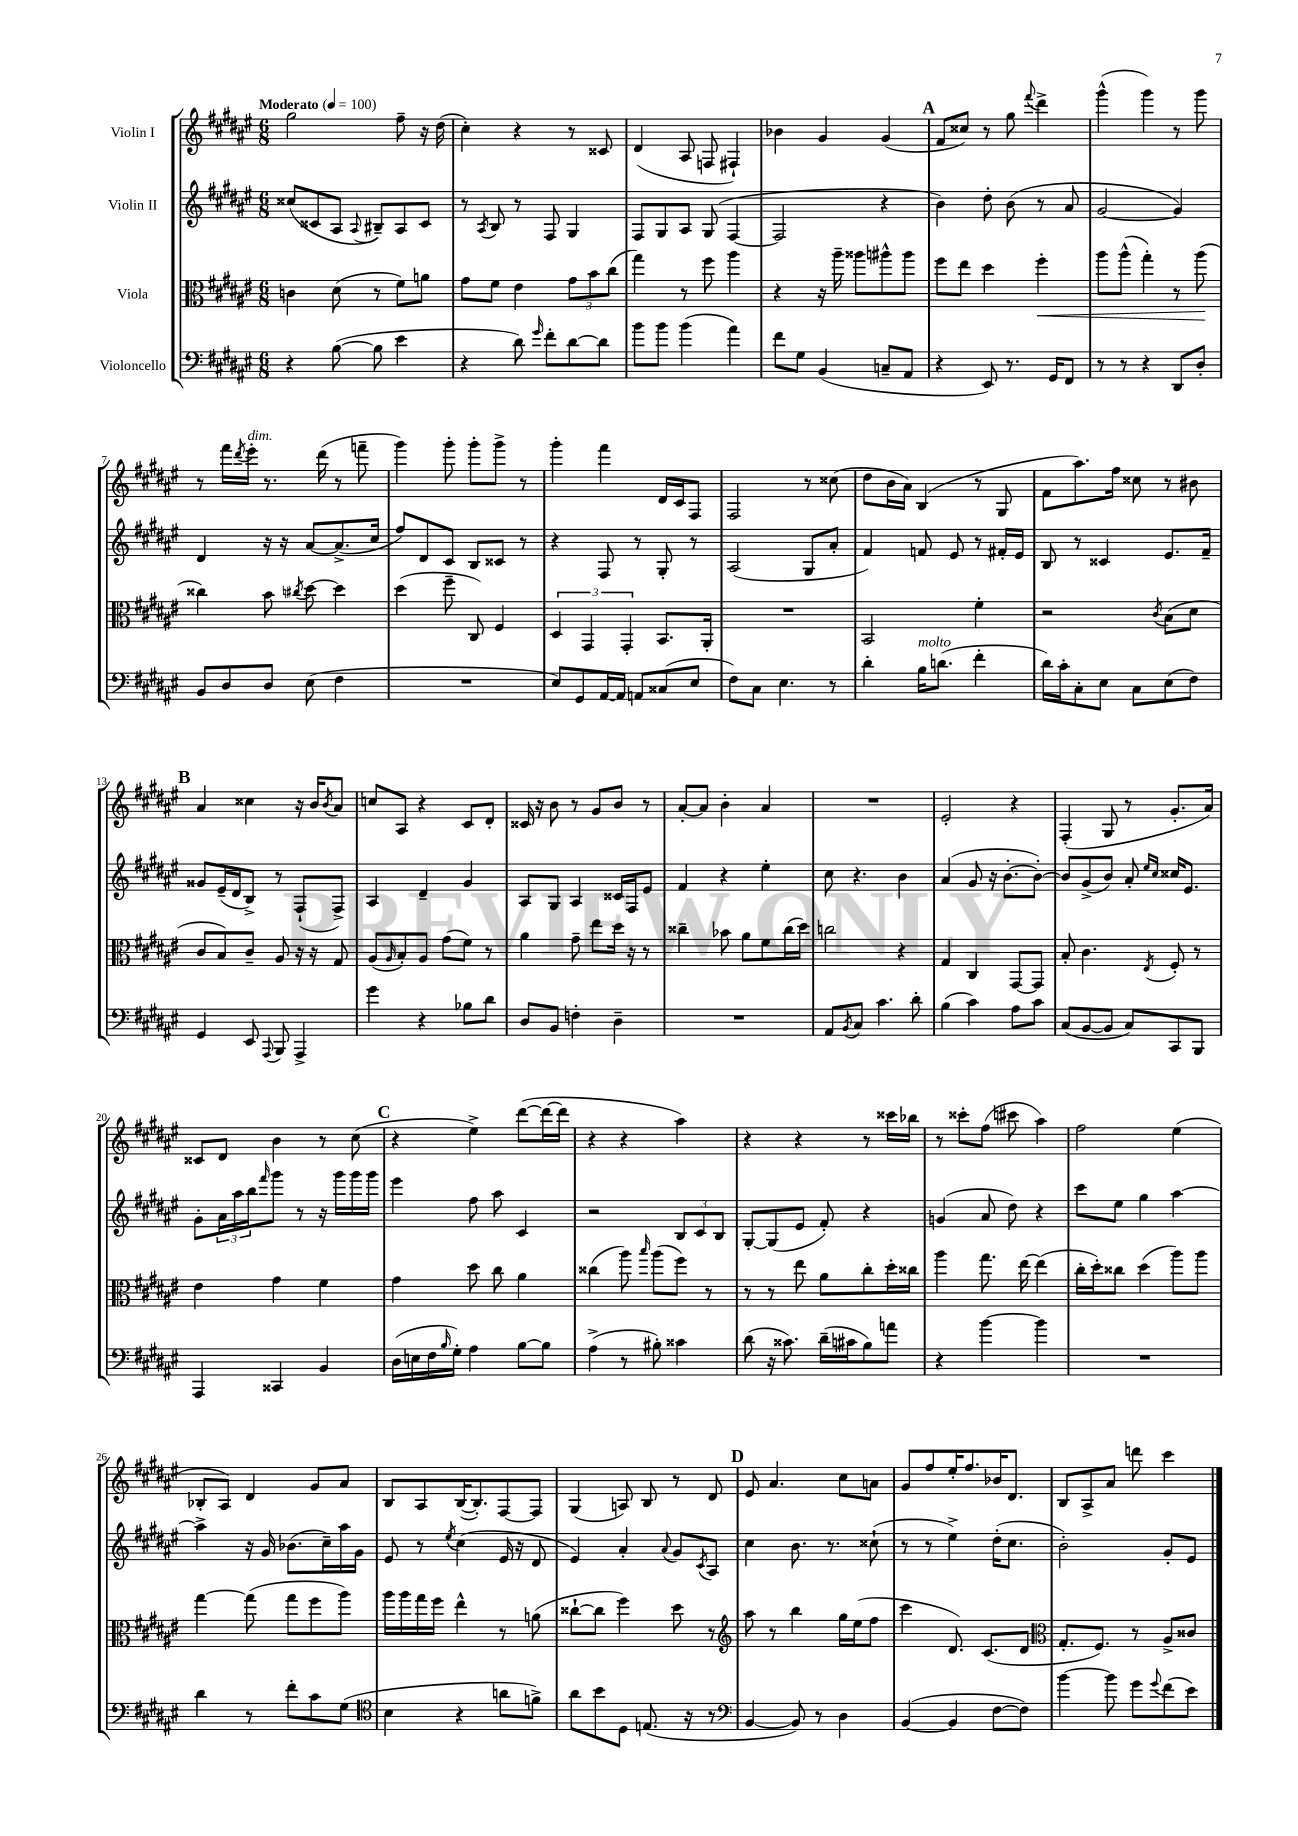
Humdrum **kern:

**kern	**kern	**kern	**kern
*staff4	*staff3	*staff2	*staff1
*clefF4	*clefC3	*clefG2	*clefG2
*k[f#c#g#d#a#e#]	*k[f#c#g#d#a#e#]	*k[f#c#g#d#a#e#]	*k[f#c#g#d#a#e#]
*M6/8	*M6/8	*M6/8	*M6/8
*MM100	*MM100	*MM100	*MM100
4r	4c\	(8cc##/L	2gg#\
.	.	8c##/	.
([8B\	(8d#\	8A#/J	.
.	.	8qqA#/	.
8B\]	8r	8B#~/L)	.
4e#\	8f#\L)	8A#/	8ff#~\
.	8a\J	8c##/J	16r
.	.	.	(16dd#\
=	=	=	=
4r	8g#\L	8r	4cc#'\)
.	.	8qA#/	.
.	8f#\J	8B/	.
8d#\)	4e#\	8r	4r
16qqg#/	.	.	.
8f#'\L	.	8F#/	.
[8d#\	12g#\L	4G#/	8r
.	12b\	.	.
8d#\]J	.	.	8c##/
.	(12cc#\J	.	.
=	=	=	=
8b\L	4gg#\)	8F#/L	(4d#/
8b\J	.	8G#/	.
(4b\	8r	8A#/J	8A#/
.	8ff#\	(8G#/	8F/
4a#\)	4aa#\	[4F#/	4F#`/)
=	=	=	=
8f#\L	4r	2F#/]	4b-\
8G#\J	.	.	.
(4BB/	16r	.	4g#/
.	16aa#~\	.	.
.	8aa##\L	.	.
8C~/L	8aa#^^\	4r	(4g#/
8AA#/J	8aa#\J	.	.
=	=	=	=
4r	8ff#\L	4b\)	8f#/L
.	8ee#\J	.	8cc##/J)
8EE#/)	4dd#\	8dd#'\	8r
8.r	.	(8b\	8gg#\
.	.	.	8qqfff#/
.	4ff#'\	8r	4ddd#^\
16GG#/LK	.	.	.
8FF#/J	.	8a#/	.
=	=	=	=
8r	8aa#\L	[2g#/	(4ggg#^^\
8r	(8aa#^^\J	.	.
4r	4gg#'\)	.	4ggg#\)
8DD#/L	8r	4g#/])	8r
8D#'/J	(8aa#\	.	8ggg#\
=	=	=	=
8BB/L	4cc##\)	4d#/	8r
8D#/	.	.	16fff#\LL
.	.	.	8qddd#/
.	.	.	16eee#'\JJ
8D#/J	8b\	16r	8.r
.	.	16r	.
.	8qcc#/	.	.
(8E#\	[8dd#\	[8a#/L	.
.	.	.	(16ddd#\
4F#\	4dd#\]	(8.a#^/]	8r
.	.	.	8fff~\
.	.	16cc#/Jk	.
=	=	=	=
2.r	(4dd#\	8ff#/L)	4ggg#\)
.	.	8d#/	.
.	8ff#~\	8c#/J	8ggg#'\
.	8C#/)	8B/L	8ggg#'\L
.	4F#/	8c##/J	8ggg#^\J
.	.	8r	8r
=	=	=	=
8E#/L)	6D#/	4r	4ggg#'\
8GG#/	.	.	.
.	6GG#/	.	.
[16AA#/L	.	8F#/	4fff#\
16AA#/]JJ	.	.	.
.	6GG#'/	.	.
8AA/L	.	8r	.
(8C##/	8.BB/L	8G#'/	16d#/LL
.	.	.	16c#/J
8E#/J	.	8r	8F#/J
.	16AA#'/Jk	.	.
=	=	=	=
8F#\L)	2.r	(2A#/	2F#/
8C#\J	.	.	.
4.E#\	.	.	.
.	.	8G#/L	8r
8r	.	8a#'/J	(8cc##\
=	=	=	=
4d#'\	2BB/	4f#/)	8dd#\L
.	.	.	16b\L
.	.	.	16a#\JJ)
16B\LK	.	8f/	(4B/
(8.d\J	.	.	.
.	.	8e#/	.
4f#'\	4f#'\	8r	8r
.	.	16f#'/LL	8G#/
.	.	16e#/JJ	.
=	=	=	=
16d#\LL)	2r	8B/	8f#\L
16c#'\J	.	.	.
8C#'\	.	8r	8.aa#\)
8E#\J	.	4c##/	.
.	.	.	16ff#\Jk
8C#\L	.	.	8cc##\
.	8qc#/	.	.
(8E#\	(8B\L	8.e#/L	8r
8F#\J)	8d#\J	.	8b#\
.	.	16f#~/Jk	.
=	=	=	=
4GG#/	8c#/L	8g##/L	4a#/
.	8B/)	(16e#~/L	.
.	.	16d#/J	.
8EE#/	8c#~/J	8B^/J)	4cc##\
8qqAAA#/	.	.	.
8BBB/	8A#/	8r	.
4AAA#^/	16r	(8F#`/L	16r
.	16r	.	16b/LK
.	.	.	8qb/
.	8G#/	8F#^/J)	8a#/J
=	=	=	=
4g#\	(8A#/L	4A#/	8cc/L
.	16qqA#/	.	.
.	8B'/)	.	8A#/J
4r	8A#/J	4d#~/	4r
.	(8g#\L	.	.
8B-\L	8f#\J)	4g#/	8c#/L
8d#\J	8r	.	8d#'/J
=	=	=	=
8D#/L	4a#\	8A#/L	16c##/
.	.	.	16r
8BB/J	.	8G#/J	8b\
4F'\	8g#~\	4A#/	8r
.	8ee#\L	.	8g#/L
4D#~\	16dd#\Jk	16c##/LL	8b/J
.	16r	16F#/J	.
.	8r	8e#/J	8r
=	=	=	=
2.r	4cc##~\	4f#/	[8a#'/L
.	.	.	8a#/]J
.	8b-\	4r	4b'\
.	8a#\L	.	.
.	8f#\	4ee#'\	4a#/
.	(16cc##\L	.	.
.	16dd#\JJ)	.	.
=	=	=	=
8AA#/L	2cc\	8cc#\	2.r
8qBB/	.	.	.
8C#/J	.	4.r	.
4.c#\	.	.	.
.	4r	4b\	.
8d#'\	.	.	.
=	=	=	=
(4B\	4G#/	(4a#/	2e#'/
4c#\)	4C#/	8g#/	.
.	.	16r	.
.	.	[8.b'\L	.
8A#\L	[8GG#/L	.	4r
8c#\J	8GG#/]J	8b'\_J)	.
=	=	=	=
(8C#/L	8B'/	8b/]L	(4F#'/
[8BB/	4.c#\	(8g#^/	.
8BB/]J	.	8b/J)	8G#/
8C#/L)	.	8a#'/	8r
.	.	16qqee#/LL	.
.	8qE#/	16qqcc#/JJ	.
8CC#/	8F#'/	16cc##/LK	8.g#'/L
.	.	8.e#/J	.
8BBB/J	8r	.	.
.	.	.	16a#/Jk)
=	=	=	=
4AAA#/	4e#\	8g#'\L	8c##/L
.	.	24a#\L	8d#/J
.	.	24aa#\	.
.	.	24bb\J	.
.	.	16qqfff#/	.
4CC##/	4g#\	8ggg#\J	4b\
.	.	8r	.
4BB/	4f#\	16r	8r
.	.	16ggg#\LL	.
.	.	16ggg#\	(8cc#\
.	.	16ggg#\JJ	.
=	=	=	=
(16D#\LL	4g#\	4eee#\	4r
16E\	.	.	.
16F#\	.	.	.
16qqB/	.	.	.
16G#'\JJ)	.	.	.
4A#\	8dd#\	8ff#\	4ee#^\)
.	8cc#\	8aa#\	.
[8B\L	4a#\	4c#/	([8ddd#\L
8B\]J	.	.	16ddd#\_L
.	.	.	16ddd#\]JJ
=	=	=	=
(4A#^\	(4cc##\	2r	4r
8r	8aa#\)	.	4r
.	16qqbb/	.	.
8B#'\)	(8aa#\L	.	.
4c##\	8ff#\J)	12B/L	4aa#\)
.	.	12c#/	.
.	8r	.	.
.	.	12B/J	.
=	=	=	=
(8d#\	8r	[8G#'/L	4r
16r	8r	(8G#/]	.
8.c##\)	.	.	.
.	8ee#\	8e#/J	4r
(16d#~\LL	8a#\L	8f#'/)	.
16c#\J	.	.	.
8B\)	8cc#'\	4r	8r
8a\J	16dd#'\L	.	16ccc##\LL
.	16cc##\JJ	.	16bb-\JJ
=	=	=	=
4r	4aa#\	(4g/	8r
.	.	.	8ccc##'\L
[4b\	8.gg#\	8a#/	(8ff#\J
.	.	8dd#\)	8ccc#\
.	[16ee#\	.	.
4b\]	(4ee#\]	4r	4aa#\)
=	=	=	=
2.r	16cc#'\LL	8ccc#\L	2ff#\
.	16dd#'\J)	.	.
.	8cc##\J	8ee#\J	.
.	(4dd#\	4gg#\	.
.	8aa#\L)	[4aa#\	(4ee#\
.	8aa#\J	.	.
=	=	=	=
4d#\	[4gg#\	4aa#^\]	8B-'/L
.	.	.	8A#/J)
8r	(8gg#\]	16r	4d#/
.	.	16g#/	.
8f#'\L	8gg#\L	(8.b-\L	.
8c#\	8ff#\	.	8g#/L
.	.	16cc#~\L)	.
(8G#\J	8aa#\J)	16aa#\	8a#/J
.	.	16g#\JJ	.
=	=	=	=
*clefC4	*	*	*
4B\	16aa#\LL	8e#/	8B/L
.	16aa#\	.	.
.	16gg#\	8r	8A#/
.	16ff#\JJ	.	.
.	.	8qee#/	.
4r	4ee#^^\	(4cc#\	([16B/K
.	.	.	8.B'/])
8a\L	8r	16e#/	[8F#/
.	.	16r	.
8f^\J)	(8a\	8d#/	8F#/]J
=	=	=	=
8a#\L	[8cc##`\L	4e#/)	(4G#/
8b\	8cc##\]J	.	.
8D#\J	4ff#\)	4a#'/	8A/)
(8.E/	.	.	8B/
.	.	8qqa#/	.
.	8dd#\	8g#/L	8r
16r	.	.	.
.	.	8qc#/	.
8r	8r	8A#/J	8d#/
=	=	=	=
*clefF4	*clefG2	*	*
[4BB/	8aa#\	4cc#\	8e#/
.	8r	.	4.a#/
8BB/])	4bb\	8.b\	.
8r	.	.	.
.	.	8.r	.
4D#\	16gg#\LL	.	8cc#\L
.	(16ee#\J	.	.
.	8ff#\J	(8cc##`\	8a\J
=	=	=	=
([4BB/	4ccc#\	8r	8g#/L
.	.	8r	8ff#/
4BB/]	8.d#/)	4ee#^\)	16ee#'/K
.	.	.	8.ff#/
.	(8.c#/L	.	.
[8F#\L	.	(16dd#'\LK	16b-/K
.	.	8.cc#\J	8.d#/J
8F#\]J)	8d#/J	.	.
=	=	=	=
*	*clefC3	*	*
[4b\	8.G#'/L	2b'\)	8B/L
.	.	.	8A#^/
.	8.F#/J)	.	.
8b\]	.	.	8a#/J
8g#\L	8r	.	8ddd\
8qqg#/	.	.	.
(8f#\	8A#^/L	8g#'/L	4ccc#\
8e#\J)	8c##/J	8e#/J	.
==	==	==	==
*-	*-	*-	*-
